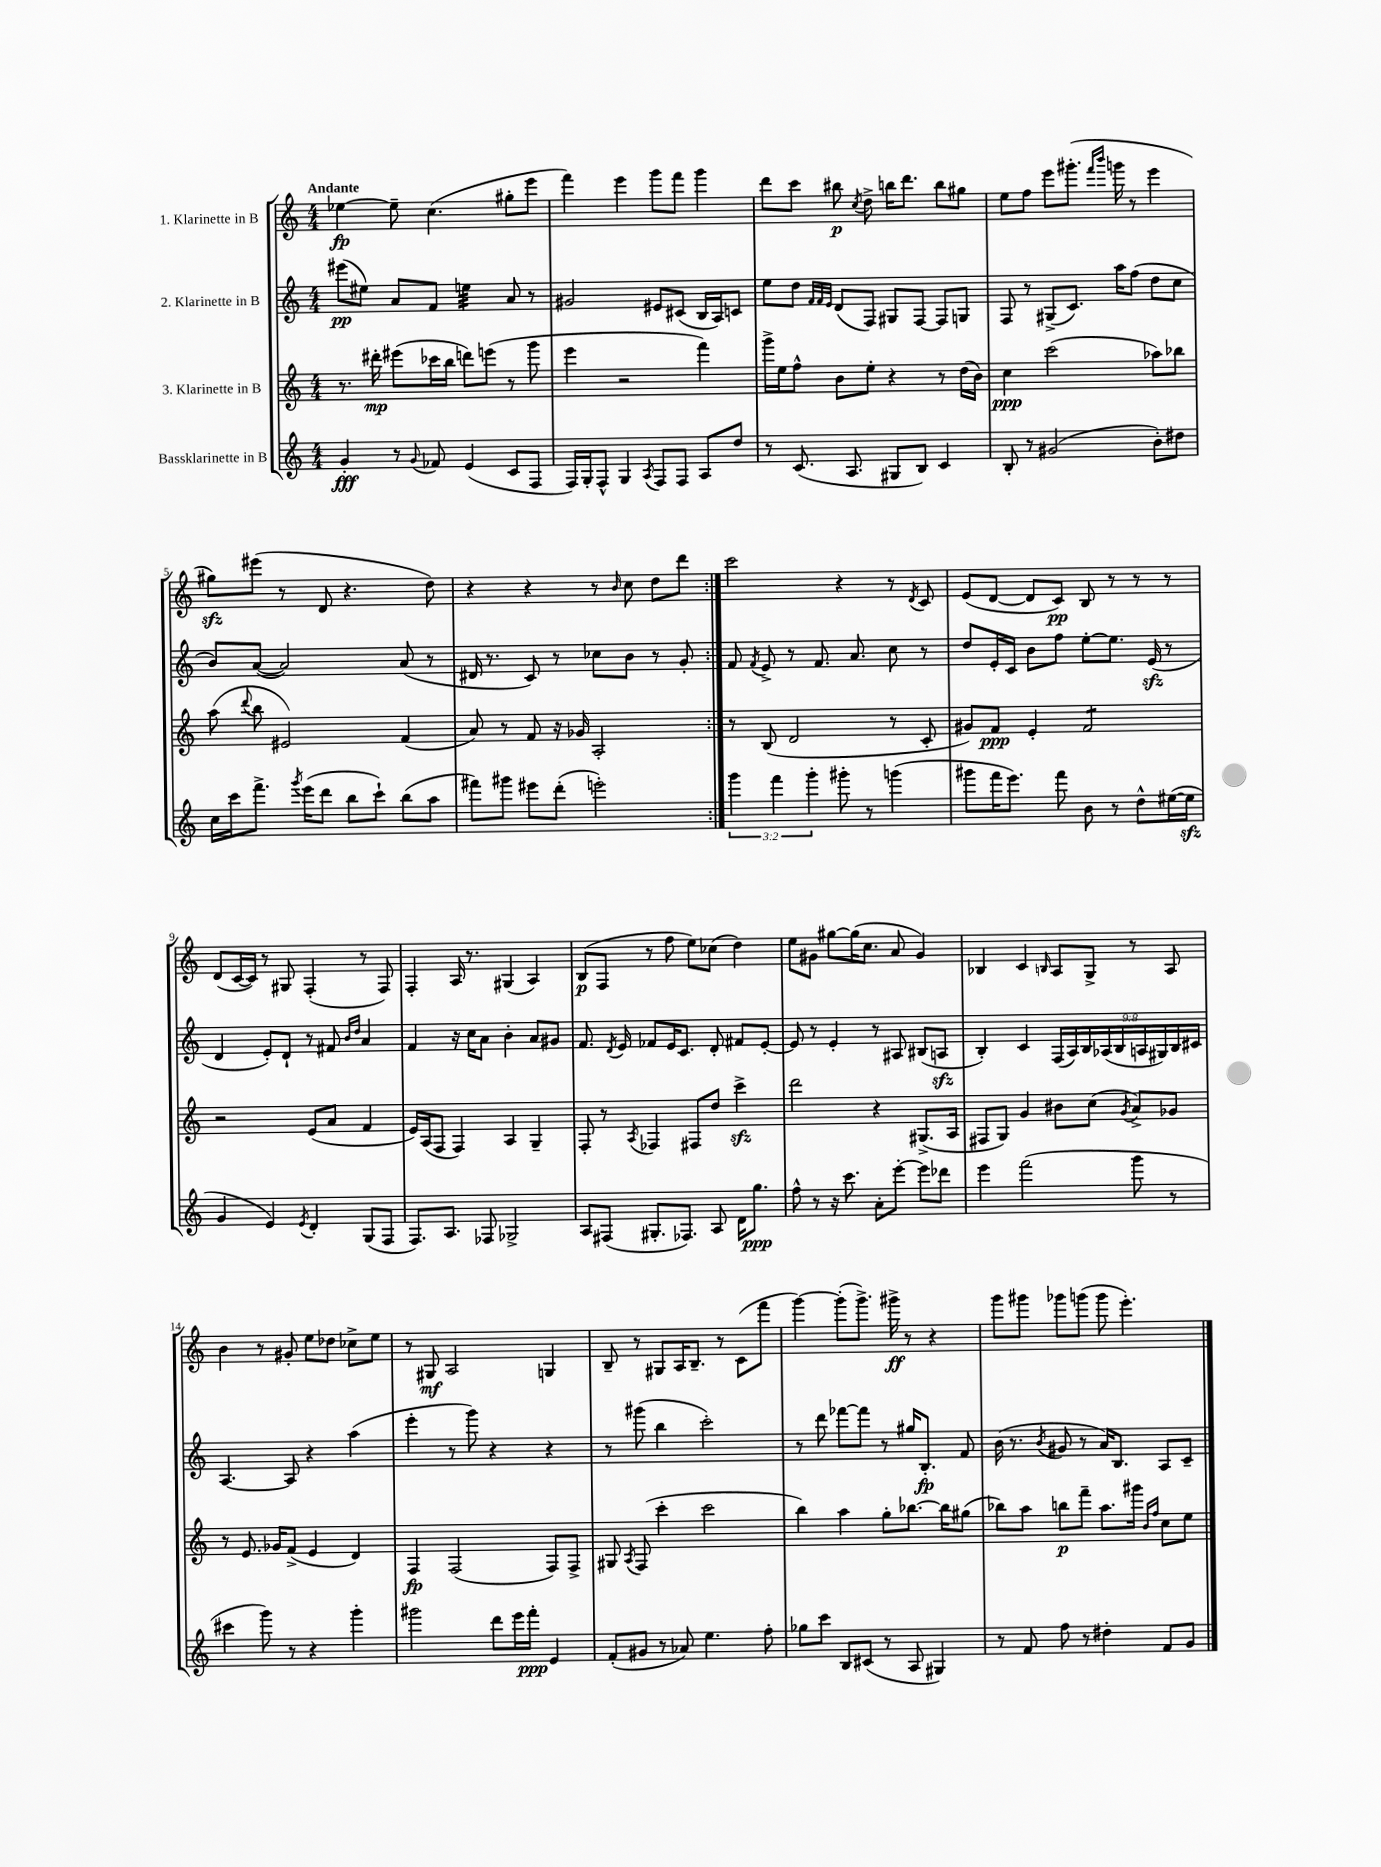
<<
\new StaffGroup <<
\new Staff = "s0" \with { instrumentName = "1. Klarinette in B" } {
    \clef treble \key c \major \numericTimeSignature \time 4/4 \tempo "Andante"
    \autoBeamOff \repeat volta 2 { ees''4~\fp ees''8-- c''4.( gis''8[-. e'''8] |
    f'''4) e'''4 g'''8[ f'''8] g'''4 |
    d'''8[ c'''8] bis''8\p \acciaccatura { c''8 } d''8-> b''16[ d'''8.] b''8[ gis''8] |
    e''8[ f''8] e'''8[ gis'''8.]-.( \grace { f'''16[ b'''16] } g'''16 r8 e'''4 |
    gis''8[\sfz) eis'''8]( r8 d'8 r4. d''8) |
    r4 r4 r8 \grace { b'16 } c''8 d''8[ d'''8] | }
    c'''2 r4 r8 \acciaccatura { d'8 } c'8 |
    e'8[( d'8]~ d'8[ c'8]\pp) b8 r8 r8 r8 |
    d'8[( c'16~ c'16]) r8 gis8 f4-.( r8 f8) |
    f4-. a16 r8. gis4( a4) |
    b8[\p( f8] r8 f''8 e''8[) ces''8]( d''4) |
    e''8[ gis'8] gis''8[~ gis''16( c''8.] a'8 gis'4) |
    bes4 c'4 \grace { b16 } a8[ g8]-> r8 a8 |
    b'4 r8 gis'8-. e''8[ des''8] ces''8[-> e''8] |
    r8 gis8\mf a2 g4 |
    b8-- r8 gis8[ a16 b8.]-- r8 c'8[( f'''8] |
    g'''4~) g'''8[-.( g'''8.]->) gis'''16->\ff r8 r4 |
    g'''8[ gis'''8] ges'''8[ g'''8]( g'''8 e'''4.-.) \bar "|." |
}
\new Staff = "s1" \with { instrumentName = "2. Klarinette in B" } {
    \clef treble \key c \major \numericTimeSignature \time 4/4 \override Staff.TupletNumber.text = #tuplet-number::calc-fraction-text
    \autoBeamOff \repeat volta 2 { eis'''8[\pp( eis''8]) a'8[ f'8] e''4:32 a'8 r8 |
    gis'2 eis'8[ cis'8]( b16[ a16) c'8] |
    e''8[ d''8] \grace { f'32[ f'32 e'32] } d'8[( f8]) gis8[ f8]~ f8[ g8] |
    f8 r8 gis8[->( c'8.]) a''16[ f''8]( d''8[ c''8] |
    b'8[) a'8]~( a'2) a'8( r8 |
    dis'16 r8. c'8) r8 ces''8[ b'8] r8 g'8-. | }
    f'8 \acciaccatura { f'8 } e'8-> r8 f'8. a'8. c''8 r8 |
    d''8[ e'16-. c'16] b'8[ f''8] e''8[~-. e''8.] e'16\sfz( r8 |
    d'4 e'8[-.) d'8]-! r8 fis'8 \grace { b'16[ d''16] } a'4 |
    f'4 r16 c''16[ a'8] b'4-. a'8[ gis'8] |
    f'8. \acciaccatura { d'8 } e'16 fes'8[ e'16 c'8.] d'8-. fis'8[ e'8]~-. |
    e'8 r8 e'4-. r8 ais8 bis8[( a8]\sfz |
    b4-.) c'4 \tuplet 9/8 { f16[( a16) b16 aes16( b16 a16 gis16) b16 cis'16] } |
    a4.~ a8 r4 a''4( |
    e'''4-. r8 g'''8) r4 r4 |
    r8 gis'''8( b''4 c'''2-.) |
    r8 d'''8 fes'''8[~ fes'''8] r8 gis''16[ b8.]-.\fp f'8 |
    b'16( r8. \acciaccatura { b'8 } gis'8 r8 a'16[) b8.] a8[ c'8]-- \bar "|." |
}
\new Staff = "s2" \with { instrumentName = "3. Klarinette in B" } {
    \clef treble \key c \major \numericTimeSignature \time 4/4
    \autoBeamOff \repeat volta 2 { r8. dis'''16-.\mp eis'''8[( ces'''16 b''16] d'''8[) e'''8]( r8 g'''8 |
    e'''4 r2 f'''4) |
    g'''16[-> e''16 f''8]-^ b'8[ e''8]-. r4 r8 d''16[( b'16]) |
    c''4\ppp c'''2( aes''8[) bes''8] |
    a''8( \appoggiatura { d'''8 } b''8 eis'2) f'4( |
    a'8) r8 f'8 r16 ges'16 a2-. | }
    r8 b8( d'2 r8 c'8-. |
    gis'8[) f'8]\ppp e'4-. f'2:8 |
    r2 e'8[( a'8] f'4 |
    e'16[) a16( f8] f4) a4 g4-- |
    f8-. r8 \acciaccatura { a8 } fes4 fis8[ d''8] c'''4->\sfz |
    d'''2 r4 gis8.[->( a16] |
    fis8[ g8]) g'4 bis'8[ c''8]( \acciaccatura { g'8 } a'8[->) ges'8] |
    r8 e'8. ges'16[ f'8]->( e'4 d'4) |
    f4\fp f2( f8[) f8]-> |
    gis8 \acciaccatura { a8 } f8( c'''4-. c'''2 |
    b''4) a''4 g''8[-. bes''8.]~ bes''16[ gis''8]( |
    bes''8[) a''8] b''8[\p f'''8]-- a''8.[ gis'''16] \grace { b'16[ f''16] } c''8[ e''8] \bar "|." |
}
\new Staff = "s3" \with { instrumentName = "Bassklarinette in B" } {
    \clef treble \key c \major \numericTimeSignature \time 4/4 \override Staff.TupletNumber.text = #tuplet-number::calc-fraction-text
    \autoBeamOff \repeat volta 2 { g'4-.\fff r8 \appoggiatura { g'8 } fes'8 e'4( c'8[ f8] |
    f16[) g16-. f8]-^ g4 \acciaccatura { a8 } f8[ f8] a8[ d''8] |
    r8 c'8.( a8. gis8[ b8]) c'4 |
    b8-. r8 gis'2( b'8[-.) dis''8] |
    c''16[ c'''16 f'''8.]-> \acciaccatura { g'''8 } e'''16[( d'''8] b''8[ c'''8]-!) b''8[( a''8] |
    fis'''8[) gis'''8] eis'''8[ d'''8]-.( e'''2-.) | }
    \tuplet 3/2 { g'''4 f'''4 g'''4-. } gis'''8-. r8 g'''4( |
    gis'''8[ f'''16 e'''8.]) f'''8 b'8 r8 d''8[-^ eis''16~( eis''16]\sfz |
    g'4 e'4) \acciaccatura { e'8 } d'4-. g8[( f8] |
    f8.[) a8.] fes8 ges2-> |
    a8[ fis8]( gis8.[-. fes8.]) a8 d'16[ g''8.]\ppp |
    f''8-^ r8 r16 c'''8. a'8[-. e'''8]~-. e'''8[ des'''8] |
    e'''4 f'''2( g'''8 r8 |
    cis'''4 g'''8) r8 r4 g'''4-. |
    gis'''2 d'''8[ e'''16 f'''16]-.\ppp e'4 |
    f'8[-.( gis'8] r8 aes'8) e''4. f''8-. |
    ges''8[ c'''8] b8[ cis'8]( r8 a8 gis4) |
    r8 f'8 f''8 r8 dis''4-. f'8[ g'8] \bar "|." |
}
>>
>>
